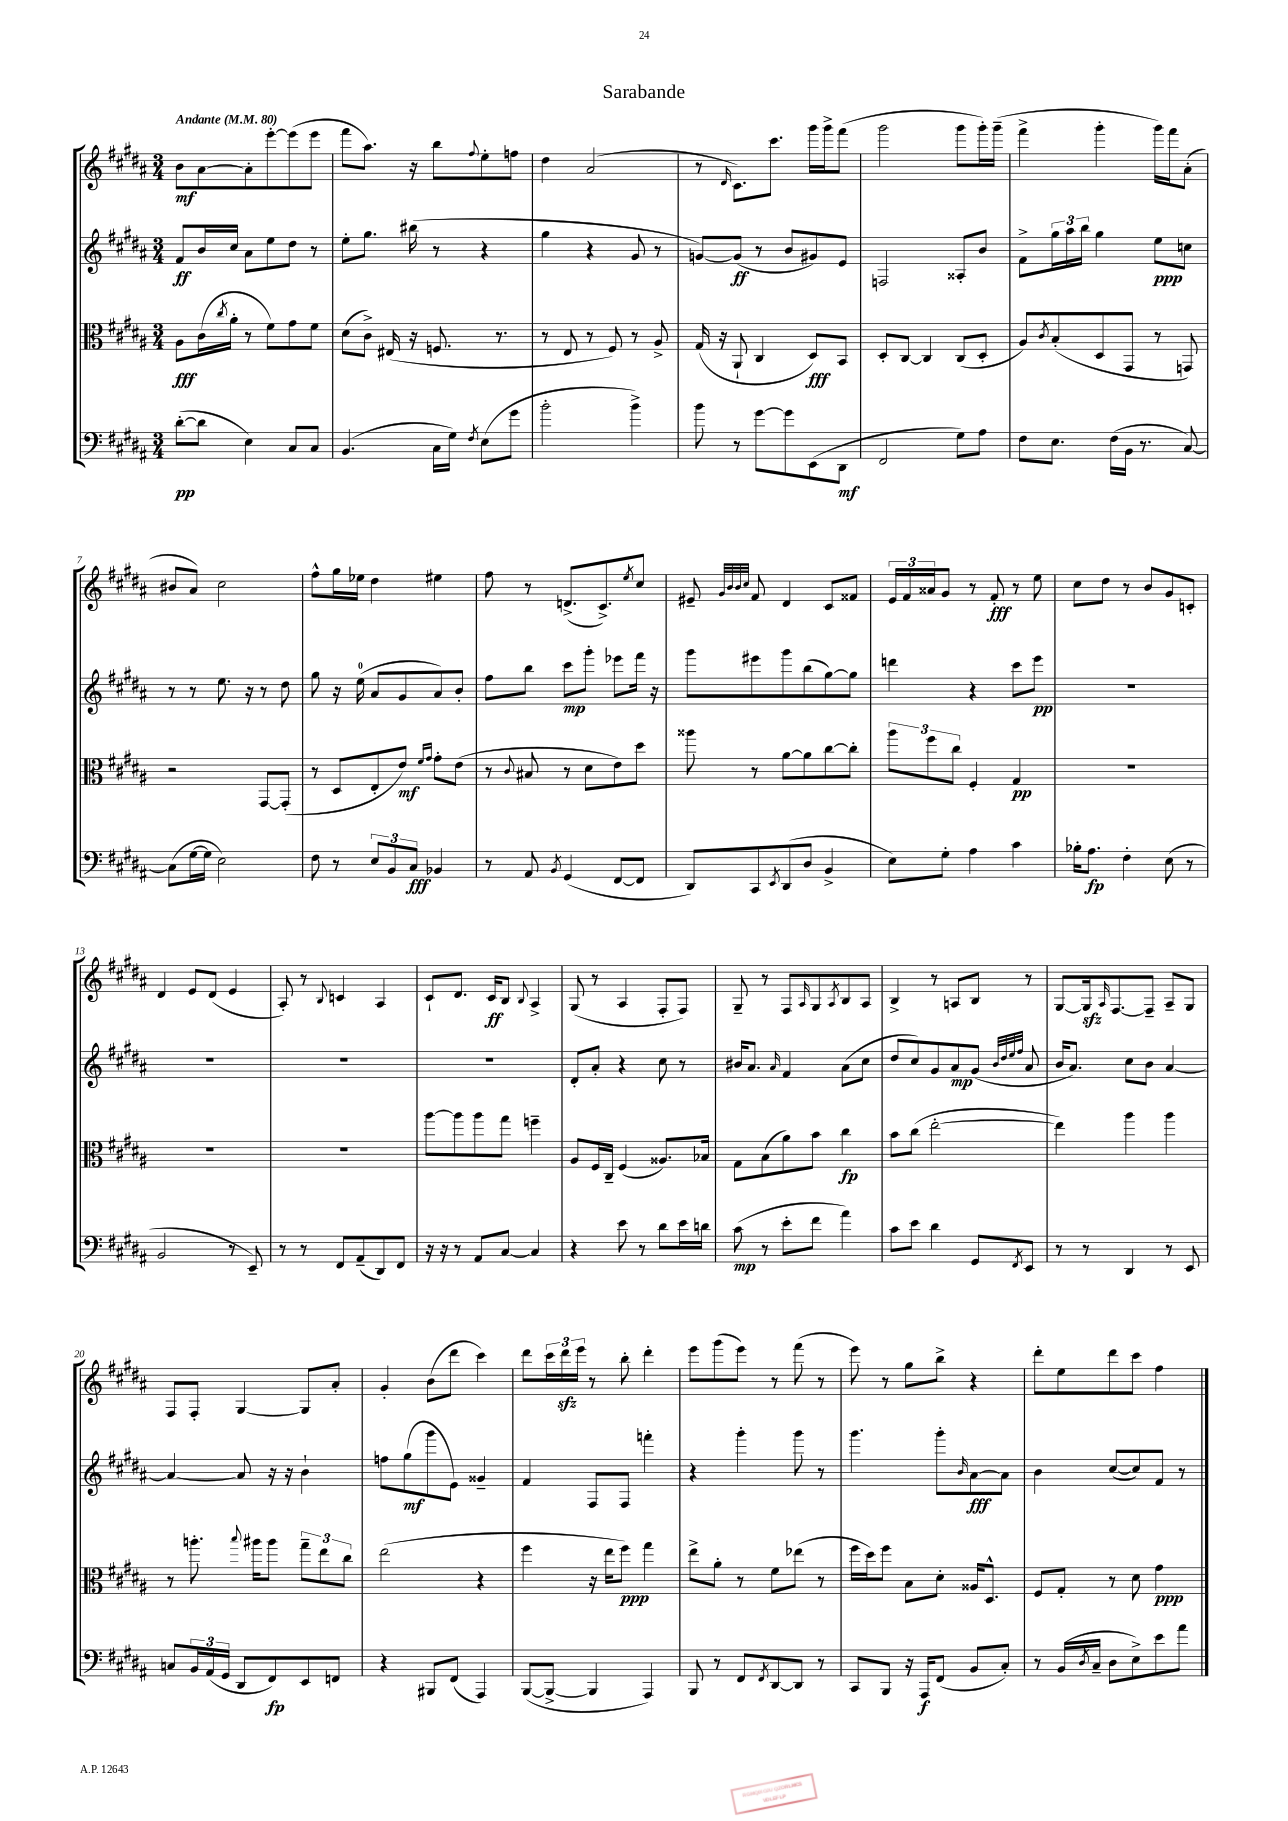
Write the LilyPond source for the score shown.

\header { title = "Sarabande" }
<<
\new StaffGroup <<
\new Staff = "s0" {
    \clef treble \key b \major \numericTimeSignature \time 3/4 \tempo "Andante" 4 = 80
    b'8\mf ais'8~ ais'8-. e'''8~-. e'''8( e'''8 |
    fis'''8 ais''8.) r16 b''8 \appoggiatura { fis''8 } e''8-. f''8 |
    dis''4 ais'2( |
    r8 \grace { dis'16 } cis'8.) cis'''8. gis'''16 gis'''16-> fis'''8( |
    gis'''2 gis'''8 gis'''16-.) gis'''16--( |
    fis'''4-> gis'''4-. gis'''16) fis'''16 ais'8-.( |
    bis'8 ais'8) cis''2 |
    fis''8-^ gis''16 ees''16 dis''4 eis''4 |
    fis''8 r8 d'8.->( cis'8.->) \acciaccatura { e''8 } cis''8 |
    eis'8-- \grace { gis'32 b'32 b'32 cis''32 } fis'8 dis'4 cis'8 fisis'8 |
    \tuplet 3/2 { e'16 fis'16 aisis'16 } gis'8 r8 fis'8-.\fff r8 e''8 |
    cis''8 dis''8 r8 b'8 gis'8 c'8-. |
    dis'4 e'8 dis'8( e'4 |
    ais8-.) r8 \appoggiatura { b8 } c'4 ais4 |
    cis'8-! dis'8. cis'16\ff b8 \appoggiatura { b8 } ais4-> |
    gis8( r8 ais4 fis8-. fis8) |
    gis8-- r8 fis8 \grace { ais16 } gis8 \acciaccatura { ais8 } b8 ais8 |
    b4-> r8 a8 b8 r8 |
    gis8~ gis16\sfz \grace { ais16 } fis8.~ fis8-- ais8-- gis8 |
    fis8 fis8-. gis4~ gis8 ais'8-. |
    gis'4-. b'8( dis'''8 cis'''4) |
    dis'''8 \tuplet 3/2 { cis'''16 dis'''16\sfz e'''16 } r8 b''8-. dis'''4-. |
    e'''8 gis'''8( e'''8) r8 fis'''8( r8 |
    e'''8) r8 gis''8 b''8-> r4 |
    dis'''8-. e''8 dis'''8 cis'''8 fis''4 \bar "|." |
}
\new Staff = "s1" {
    \clef treble \key b \major \numericTimeSignature \time 3/4
    fis'8\ff b'16 cis''16 ais'8 e''8 dis''8 r8 |
    e''8-. gis''8. bis''16( r8 r4 |
    gis''4 r4 gis'8 r8 |
    g'8~) g'8\ff( r8 b'8 gis'8) e'8 |
    f2 aisis8-. b'8 |
    fis'8-> \tuplet 3/2 { gis''16 ais''16 b''16 } gis''4 e''8\ppp c''8 |
    r8 r8 e''8. r16 r8 dis''8 |
    gis''8 r16 e''16-0( ais'8 gis'8 ais'8) b'8-. |
    fis''8 b''8 cis'''8\mp gis'''8-. ees'''8 fis'''16 r16 |
    gis'''8 eis'''8 gis'''8 b''8( gis''8~) gis''8 |
    d'''4 r4 cis'''8 e'''8\pp |
    R2. |
    R2. |
    R2. |
    R2. |
    dis'8-. ais'8-. r4 cis''8 r8 |
    bis'16 ais'8. \grace { ais'16 } fis'4 ais'8( cis''8 |
    dis''8 cis''8) gis'8 ais'8\mp gis'8( \grace { b'32 dis''32 e''32 fis''32 } ais'8 |
    b'16 ais'8.) cis''8 b'8 ais'4~ |
    ais'4~ ais'8 r16 r16 b'4-! |
    f''8 gis''8\mf( gis'''8 e'8) gisis'4-- |
    fis'4 fis8 fis8 f'''4-. |
    r4 gis'''4-. gis'''8 r8 |
    gis'''4. gis'''8-. \grace { b'16 } ais'8~\fff ais'8 |
    b'4 cis''8~( cis''8) fis'8 r8 \bar "|." |
}
\new Staff = "s2" {
    \clef alto \key b \major \numericTimeSignature \time 3/4
    ais8\fff cis'16( \acciaccatura { cis''8 } ais'16-. r8 fis'8) gis'8 fis'8 |
    dis'8( cis'8->) eis16( r16 f8. r8. |
    r8 e8 r8 fis8) r8 ais8-> |
    gis16( r16 ais,8-! cis4 dis8\fff) b,8 |
    dis8-. cis8~ cis4 cis8( dis8-. |
    ais8) \acciaccatura { cis'8 } b8-.( dis8 gis,8 r8 g,8) |
    r2 gis,8~ gis,8-.( |
    r8 dis8 e8-. e'8\mf) \grace { fis'16 gis'16 } gis'8-. e'8( |
    r8 \appoggiatura { cis'8 } bis8 r8 dis'8 e'8) dis''8 |
    aisis''8 r8 ais'8~ ais'8 cis''8~ cis''8-. |
    \tuplet 3/2 { ais''8 fis''8 cis''8 } fis4-. gis4\pp |
    R2. |
    R2. |
    R2. |
    ais''8~ ais''8 ais''8 gis''8 f''4-- |
    ais8 fis16 cis16-- fis4( aisis8.) bes16 |
    gis8 b8( ais'8) b'8 cis''4\fp |
    b'8 cis''8( e''2~-. |
    e''4) ais''4 ais''4 |
    r8 a''8.-. \appoggiatura { b''8 } ais''16 ais''8 \tuplet 3/2 { gis''8-- e''8 cis''8 } |
    e''2( r4 |
    fis''4 r16 e''16 fis''8\ppp) gis''4 |
    e''8-> ais'8-. r8 fis'8 ees''8( r8 |
    fis''16 dis''16) fis''8 b8 dis'8-. aisis16 dis8.-^ |
    fis8 gis8-. r8 dis'8 gis'4\ppp \bar "|." |
}
\new Staff = "s3" {
    \clef bass \key b \major \numericTimeSignature \time 3/4
    dis'8~-.\pp( dis'8 e4) cis8 cis8 |
    b,4.( cis16 gis16) \acciaccatura { fis8 } e8( gis'8 |
    b'2-. b'4->) |
    b'8 r8 gis'8~ gis'8 e,8( dis,8\mf |
    fis,2 gis8) ais8 |
    fis8 e8. fis16( b,16 r8. cis8~) |
    cis8( gis16~ gis16 e2) |
    fis8 r8 \tuplet 3/2 { e8 b,8 cis8\fff } bes,4 |
    r8 ais,8 \acciaccatura { b,8 } gis,4( fis,8~ fis,8 |
    dis,8) cis,8 \acciaccatura { e,8 } dis,8( dis8 b,4-> |
    e8) gis8-. ais4 cis'4 |
    bes16-. ais8.\fp fis4-. e8( r8 |
    b,2 r8 e,8--) |
    r8 r8 fis,8 ais,8--( dis,8) fis,8 |
    r16 r16 r8 ais,8 cis8~ cis4 |
    r4 e'8 r8 dis'8 e'16 d'16 |
    cis'8\mp( r8 e'8-. fis'8 ais'4) |
    cis'8 e'8 dis'4 gis,8 \acciaccatura { fis,8 } e,8 |
    r8 r8 dis,4 r8 e,8 |
    c8 \tuplet 3/2 { b,16 ais,16( gis,16 } dis,8 fis,8\fp) e,8 f,8 |
    r4 bis,,8 fis,8( ais,,4) |
    b,,8~( b,,8~-> b,,4 ais,,4) |
    b,,8 r8 fis,8 \acciaccatura { fis,8 } dis,8~ dis,8 r8 |
    cis,8 b,,8 r16 ais,,16\f fis,8( b,8 cis8-.) |
    r8 b,16( \acciaccatura { dis8 } cis16-- dis8 e8->) e'8 ais'8 \bar "|." |
}
>>
>>
